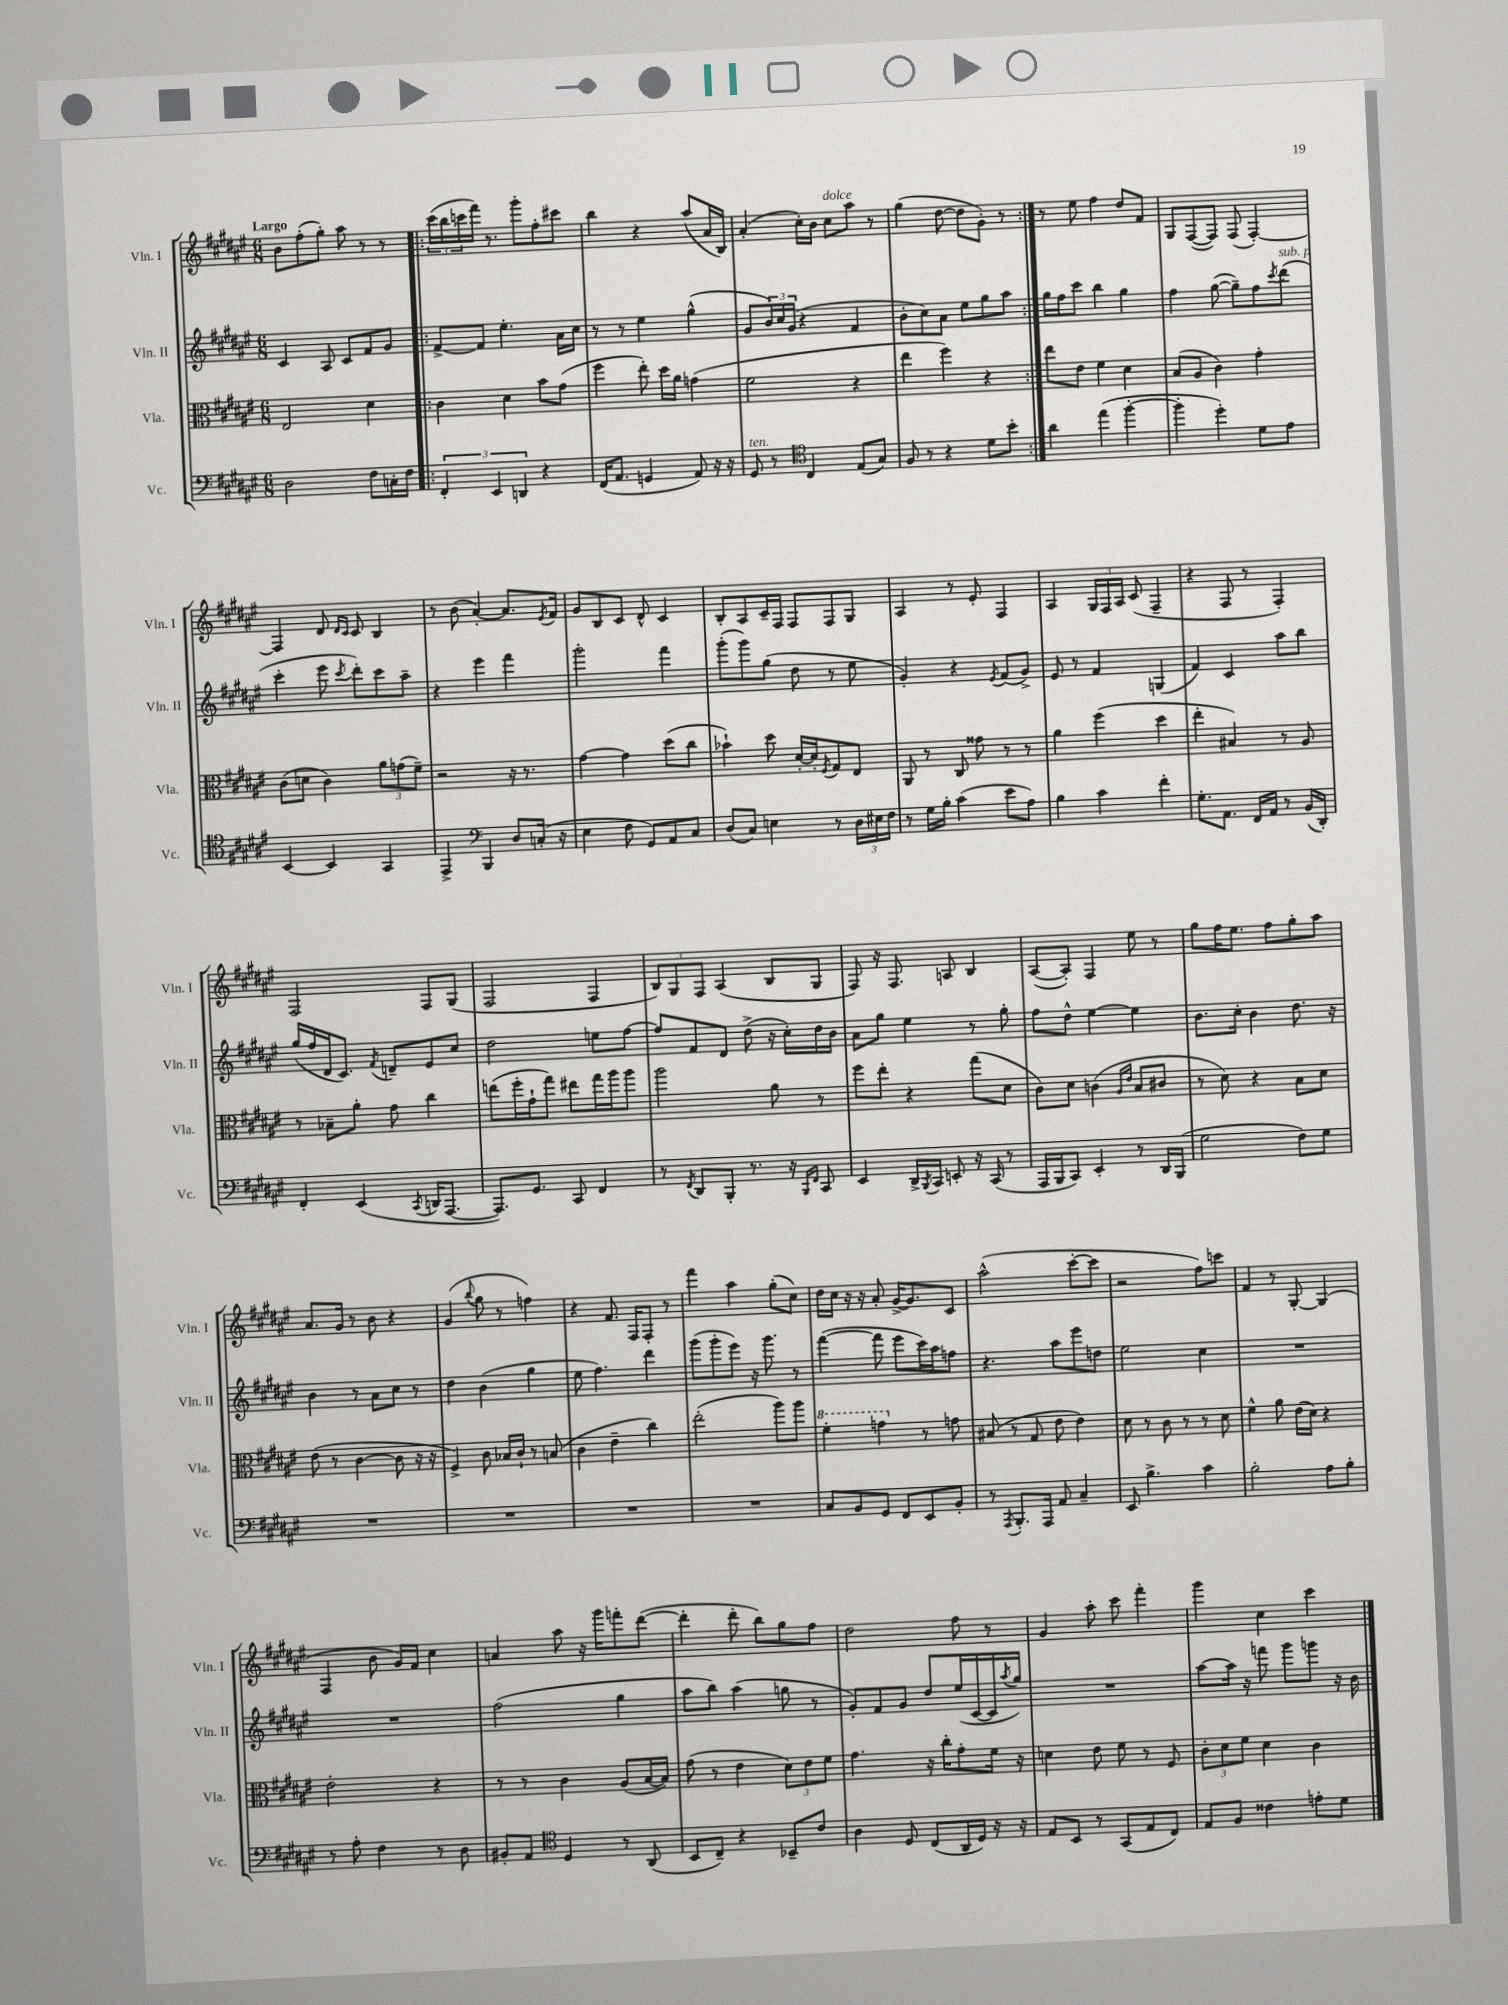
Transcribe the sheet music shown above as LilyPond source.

<<
\new StaffGroup <<
\new Staff = "s0" \with { instrumentName = "Vln. I" shortInstrumentName = "Vln. I" } {
    \clef treble \key fis \major \numericTimeSignature \time 6/8 \tempo "Largo"
    b'8 fis''8-.( gis''8-.) ais''8 r8 r8 |
    \repeat volta 2 { \tuplet 3/2 { cis'''16( b''16 c'''16 } fis'''16) r8. gis'''8-. fis''8-. cis'''8 |
    b''4 r4 ais''8( ais'16 b16) |
    ais'4-.( cis''16-.) b'16 cis''8^\markup { \italic "dolce" } ais''8 r8 |
    gis''4( dis''8~ dis''8 gis'8-.) r8 | }
    r8 eis''8 fis''4 dis''8 fis'8 |
    gis8 fis8~( fis8) fis8( fis4~-.) |
    fis4 dis'8 \grace { dis'16 cis'16 } cis'8 b4 |
    r8 b'8( ais'4~-.) ais'8. \acciaccatura { eis'8 } fis'16 |
    gis'8 b8 cis'8 dis'8-^ cis'4 |
    b8-. ais8 cis'16-- fis16 fis8 fis8 gis8 |
    ais4 r8 eis'8-. fis4 |
    ais4 \tuplet 3/2 { gis16 fis16 ais16 } cis'8( fis4-- |
    r4 fis8 r8 fis4-.) |
    fis2 fis8 gis8( |
    fis2 fis4 |
    \tuplet 3/2 { b8) gis8 fis8 } ais4( b8 gis8 |
    fis8) r16 fis8. a8 b4 |
    ais8~( ais8-.) fis4 eis''8 r8 |
    gis''8 fis''16 eis''8. fis''8 gis''8-. ais''8 |
    ais'8. gis'16 r8 b'8 r4 |
    gis'4( \appoggiatura { b''8 } gis''8 r8 f''4) |
    r4 fis'8. fis16 fis8-. r8 |
    fis'''4 ais''4 gis''8-.( cis''8) |
    dis''16 cis''16 r16 r16 ais'8-. gis'16~-> gis'8. cis'8 |
    ais''2-^( cis'''8~-. cis'''8 |
    r2 fis''8) c'''8 |
    fis'4 r8 gis8~-. gis4( |
    fis4 b'8 gis'16) fis'16 cis''4 |
    a'4 ais''8 r16 gis'''16 f'''8-. dis'''8~( |
    dis'''4-. dis'''8-. b''8) gis''8 fis''8 |
    dis''2 fis''8 r8 |
    gis'4 ais''8-. cis'''8 fis'''4-. |
    gis'''4 cis''4 cis'''4 \bar "|." |
}
\new Staff = "s1" \with { instrumentName = "Vln. II" shortInstrumentName = "Vln. II" } {
    \clef treble \key fis \major \numericTimeSignature \time 6/8
    cis'4 ais8 cis'8 fis'8 gis'8 |
    \repeat volta 2 { fis'8~-> fis'8 eis''4.-. ais'16 cis''16 |
    r8 r8 eis''4 gis''4-^( |
    gis'8 \tuplet 3/2 { b'16) cis''16 gis'16( } r4 fis'4 |
    b'8-. cis''8) ais'8 eis''8 gis''8 ais''8 | }
    gis''16 fis''16 cis'''8 b''4 gis''4 |
    fis''4 gis''8~( gis''8--) fis''8 \acciaccatura { cis'''8 } dis'''8^\markup { \italic "sub. p" }( |
    cis'''4-. eis'''8 \acciaccatura { cis'''8 } dis'''8-.) cis'''8 ais''8-- |
    r4 eis'''4 fis'''4 |
    gis'''2-. fis'''4 |
    gis'''8-.( gis'''8) gis''8( dis''8 r8 eis''8 |
    gis'4-.) r4 \acciaccatura { eis'8 } fis'8( gis'8->) |
    eis'8 r8 fis'4 g4( |
    fis'4) cis'4 ais''8 b''8 |
    gis''16( fis''16 dis'16 cis'8.) \acciaccatura { fis'8 } d'8-- eis'8 cis''8 |
    dis''2 e''8 fis''8~ |
    fis''8 fis'8 dis'8 dis''8->( r16 cis''16-.) dis''16 b'16 |
    ais'8 gis''8 eis''4 r8 gis''8-. |
    fis''8 dis''8-^ eis''4~ eis''4 |
    b'8. cis''16-. b'4 dis''8. r16 |
    b'4 r8 ais'8 cis''8 r8 |
    dis''4 b'4( gis''4 |
    eis''8 fis''4.) dis'''4 |
    gis'''8( gis'''8-. eis'''8) r16 gis'''8. r8 |
    fis'''4~( fis'''8 eis'''8 cis'''16) ais''16 f''8 |
    r4. ais''8 eis'''8 d''8 |
    eis''2 cis''4 |
    R2. |
    R2. |
    fis''2( gis''4 |
    ais''8 b''8) ais''4( g''8 r8 |
    gis'8-.) fis'8 gis'8 dis''8 eis''16( cis'16~ cis'16 \acciaccatura { ais''8 } gis''16) |
    R2. |
    ais''8~ ais''16 r16 f'''8 gis'''8 g'''8 r16 b'16 \bar "|." |
}
\new Staff = "s2" \with { instrumentName = "Vla." shortInstrumentName = "Vla." } {
    \clef alto \key fis \major \numericTimeSignature \time 6/8
    eis2 dis'4 |
    \repeat volta 2 { cis'4 dis'4 b'8 gis'8( |
    fis''4 eis''8-.) dis''16 ais'16 g'4( |
    fis'2 r4 |
    eis''4 fis''4) r4 | }
    eis''8 eis'8 fis'4 dis'4 |
    b8( ais8 cis'4) gis'4-. |
    cis'8( d'8 cis'4) \tuplet 3/2 { ais'8 g'8( fis'8--) } |
    r2 r16 r8. |
    gis'4~ gis'4 dis''8( cis''8 |
    bes'4-!) dis''8 dis'16~-. dis'16-. \acciaccatura { fis8 } gis8 eis8 |
    ais,8 r8 cis8 gisis'8 r8 r8 |
    ais'4 fis''4( dis''4 |
    eis''4-. bis4) r8 ais8 |
    r8 bes8-- ais'8-. gis'8 cis''4 |
    e''8( fis''16-. gis'16-! gis''8) eis''8 gis''16 ais''16 ais''8 |
    ais''2 ais'8 r8 |
    fis''8 eis''8-. r4 gis''8( dis'8 |
    cis'8) dis'8 c'4( \grace { ais16 eis'16 } b8 cis'8 |
    r8 dis'8) r4 b8 dis'8 |
    eis'8( r8 cis'4~ cis'8 r16 r16 |
    fis4->) cis'8 bes16 cis'16-! r8 b8( |
    cis'4 eis'4-- cis''4) |
    eis''2-.( ais''8) ais''8 |
    \ottava #1 fis''4-. g''4 \ottava #0 r8 g'8 |
    bis8( r8 gis8 eis'8 eis'4) |
    dis'8 r8 cis'8 r8 r8 dis'8 |
    fis'4-^ ais'8 eis'16( dis'16) r4 |
    eis'2-. r4 |
    r8 r8 cis'4 ais8( b16~ b16) |
    gis'8( r8 eis'4 \tuplet 3/2 { dis'8) eis'8 fis'8 } |
    gis'4. r16 cis''16-. gis'8-. fis'16 r16 |
    d'4 eis'8 fis'8 r8 fis8 |
    \tuplet 3/2 { cis'8-. dis'8 fis'8 } dis'4 cis'4 \bar "|." |
}
\new Staff = "s3" \with { instrumentName = "Vc." shortInstrumentName = "Vc." } {
    \clef bass \key fis \major \numericTimeSignature \time 6/8
    dis2 fis8 c16-. fis16 |
    \repeat volta 2 { \tuplet 3/2 { fis,4-. eis,4 d,4 } r4 |
    fis,16( ais,8. g,4 ais,8) r16 r16 |
    gis,8^\markup { \italic "ten." } r8 \clef tenor cis4 eis8( gis8) |
    fis8 r8 r4 dis'8 b'8-. | }
    ais'4 eis''4( fis''4~-. |
    fis''4-. dis''4-.) dis'8 eis'8 |
    b,4~ b,4 gis,4 |
    eis,4-> \clef bass b,,4 dis8 c16-.( r16 |
    eis4 fis8 gis,8) ais,8 cis8 |
    dis8( cis8) e4 r8 \tuplet 3/2 { dis16 eis16 fis16 } |
    r8 gis16 b16-. cis'4( eis'8 ais8) |
    b4 cis'4 fis'4-. |
    gis8.-. ais,8. fis,16 ais,16 r8 b,16( dis,16-.) |
    fis,4-. eis,4( \acciaccatura { cis,8 } d,16 ais,,8.~ |
    ais,,8.) gis,8. cis,8 fis,4 |
    r8 \acciaccatura { fis,8 } dis,8 b,,8-. r8. r16 \grace { b,,16 fis,16 } cis,8 |
    eis,4 dis,16-> \acciaccatura { b,,8 } cis,16 e,8-. r16 cis,16( r8 |
    ais,,16 b,,16 cis,8) eis,4-. r8 dis,16 b,,16( |
    gis2 fis8) gis8 |
    R2. |
    R2. |
    R2. |
    R2. |
    cis8 b,8 gis,8 fis,8 eis,8 b,8-. |
    r8 \acciaccatura { ais,,8 } b,,8.-. ais,,16 ais,8 cis4-- |
    eis,8 b4.-> cis'4 |
    b2-. ais8 b8-. |
    r8 ais8-. fis4 r8 dis8 |
    bis,8-. ais,8 \clef tenor dis4 r8 ais,8( |
    b,8 cis8--) r4 bes,8-- cis'8 |
    ais4 dis8 cis8( ais,16 dis16) r16 r16 |
    eis8 b,8 r8 gis,8( eis8 cis8) |
    eis8 fis8 cisis'4 e'8-. dis'8 \bar "|." |
}
>>
>>
\layout { \context { \Score \remove "Bar_number_engraver" } }
